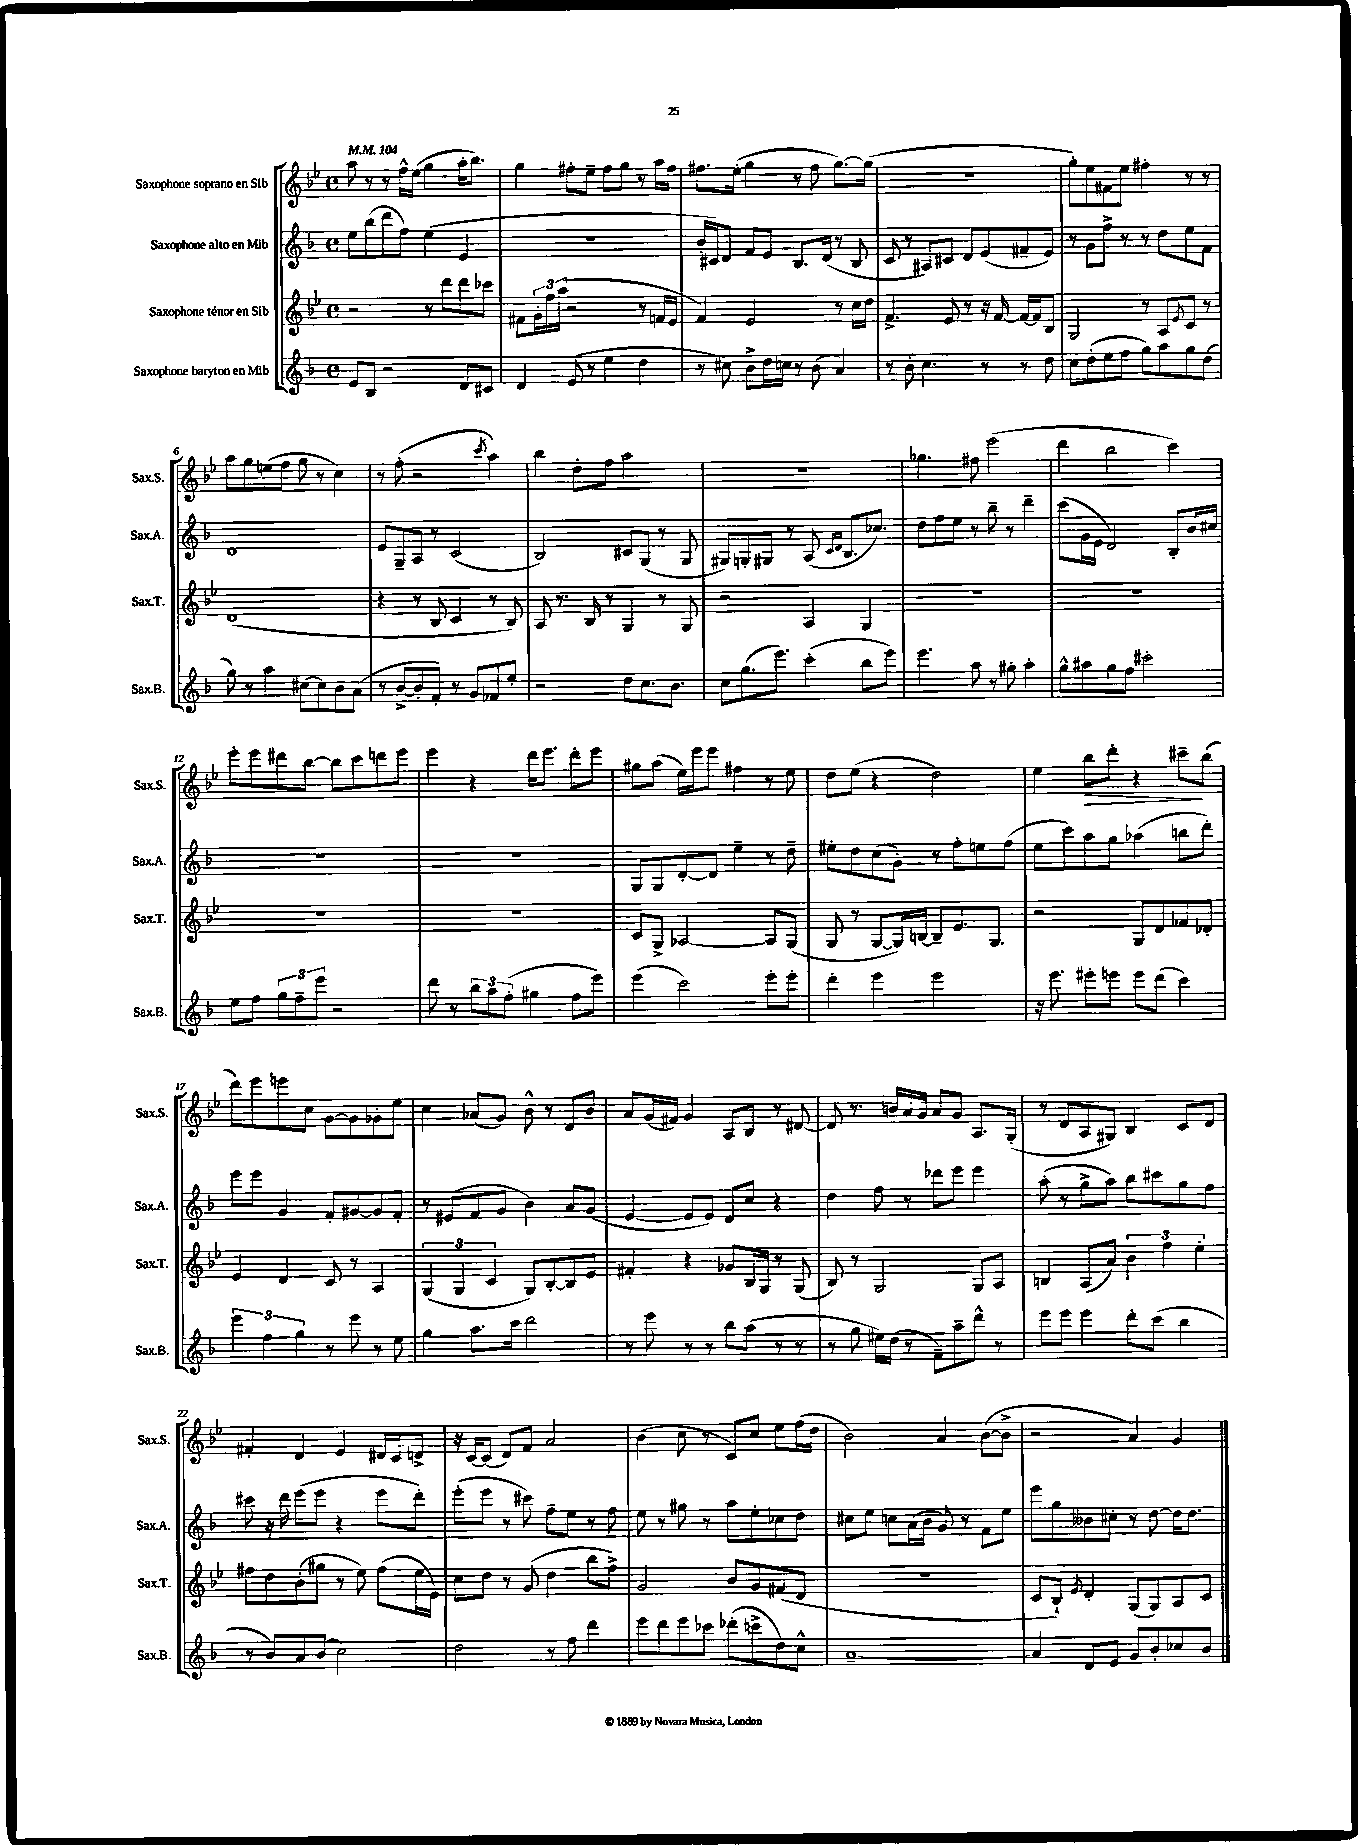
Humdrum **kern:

**kern	**kern	**kern	**kern	**dynam
*part4	*part3	*part2	*part1	*part1
*staff4	*staff3	*staff2	*staff1	*staff1
*I"Saxophone baryton en Mib	*I"Saxophone ténor en Sib	*I"Saxophone alto en Mib	*I"Saxophone soprano en Sib	*
*I'Sax.B.	*I'Sax.T.	*I'Sax.A.	*I'Sax.S.	*
*clefG2	*clefG2	*clefG2	*clefG2	*
*k[b-]	*k[b-e-]	*k[b-]	*k[b-e-]	*
*M4/4	*M4/4	*M4/4	*M4/4	*
*met(c)	*met(c)	*met(c)	*met(c)	*
*MM104	*MM104	*MM104	*MM104	*
=1	=1	=1	=1	=1
8e/L	2r	8ee\L	8aa\	.
8B-/J	.	(8bb-\	8r	.
2r	.	8ddd\	8r	.
.	.	8ff\J)	16ff^^\LL	.
.	.	.	(16ee-\JJ	.
.	8r	(4ee\	4gg\	.
.	8ddd\L	.	.	.
8d/L	8ddd\	4e/	16aa'\KL	.
.	.	.	8.bb-\J)	.
8c#X/J	8ccc-X\J	.	.	.
=2	=2	=2	=2	=2
4d/	8f#X\L	1r	4gg\	.
.	24g'\L	.	.	.
.	24ff\	.	.	.
.	(24aa\JJ	.	.	.
(8e/	2r	.	8ff#X'\L	.
8r	.	.	8ee-~\J	.
4ee\	.	.	8ff#\L	.
.	.	.	8gg\J	.
4dd\	8r	.	8r	.
.	16fn/LL	.	16aa\LL	.
.	16e-/JJ	.	16ff#\JJ	.
=3	=3	=3	=3	=3
8r	4f/)	16b-'/LL	8.ff#X\L	.
.	.	16c#X/J)	.	.
8cc#X\)	.	8d/J	.	.
.	.	.	(16ee-'\Jk	.
8b-^\L	2e-/	8f/L	4gg\	.
16dd\L	.	8e/J	.	.
16ccn\JJ	.	.	.	.
8r	.	8.B-/L	8r	.
(8b-\	.	.	8ff#\	.
.	.	(16d/Jk	.	.
4a/)	8r	8r	[8.gg\L)	.
.	16cc\LL	8B-/	.	.
.	16dd\JJ	.	(16gg\Jk]	.
=4	=4	=4	=4	=4
8r	4.f^/	8c/	1r	.
8b-'\	.	8r	.	.
4.cc\	.	8A#X/L)	.	.
.	8e-/	8c#X/J	.	.
.	8r	8d/L	.	.
8r	16r	(8e/	.	.
.	[16f/	.	.	.
8r	16f/LL_	8f#X~/	.	.
.	16f/J]	.	.	.
8dd\	8B-/J	8e/J)	.	.
=5	=5	=5	=5	=5
8cc\L	2G/	8r	8gg'\L)	.
(8dd'\	.	8g\L	8ee-\	.
8ee\	.	8ff^\J	8f#X\	.
8ff\J	.	8r	8ee-\J	.
8gg\L)	8r	8r	4ff#X'\	.
8aa\	8A/L	8dd\L	.	.
.	8qe-/	.	.	.
8gg\	8c/J	8ee\	8r	.
(8dd\J	8r	8f\J	8r	.
!!LO:LB:g=z
=6	=6	=6	=6	=6
8gg\)	(1d	1d	8aa\L	.
8r	.	.	8gg\	.
4aa\	.	.	(8een\	.
.	.	.	8ff\J	.
[8cc#X\L	.	.	8gg\	.
8cc#\]	.	.	8r	.
8b-\	.	.	4cc\)	.
(8a\J	.	.	.	.
=7	=7	=7	=7	=7
8r	4r	8e/L	8r	.
[8b-^/L	.	8G~/	(8ff'\	.
8b-'/]	8r	8A/J	2r	.
8f'/J)	8B-/	8r	.	.
8r	4c/	(2c/	.	.
8g/L	.	.	.	.
.	.	.	8qccc/	.
8f-X/	8r	.	4aa\)	.
8ee'/J	8B-/)	.	.	.
=8	=8	=8	=8	=8
2r	8A/	2B-/)	4bb-\	.
.	8.r	.	.	.
.	.	.	8dd'\L	.
.	16B-/	.	.	.
.	8r	.	8ff\J	.
8dd\L	4G/	8c#X/L	2aa\	.
8.cc\	.	(8G/J	.	.
.	8r	8r	.	.
8.b-\J	.	.	.	.
.	8G/	8G/	.	.
=9	=9	=9	=9	=9
8cc\L	2r	8G#X/L)	1r	.
(8.gg\	.	8Gn'/	.	.
.	.	8G#X/J	.	.
8.eee\J)	.	.	.	.
.	.	8r	.	.
(4ccc'\	4A/	(8A/	.	.
.	.	16qqc/LL	.	.
.	.	16qqd/JJ	.	.
.	.	8.B-/L	.	.
8bb-\L	4G/	.	.	.
.	.	8.cc-X/J)	.	.
8eee\J)	.	.	.	.
=10	=10	=10	=10	=10
4.eee\	1r	8dd\L	4.gg-X\	.
.	.	8ff\	.	.
.	.	8ee\J	.	.
8aa\	.	8r	8ff#X\	.
8r	.	8bb-~\	(2eee-\	.
8gg#X'\	.	8r	.	.
4aa'\	.	4ddd~\	.	.
=11	=11	=11	=11	=11
8gg^^\L	1r	(8ccc\L	4ddd\	.
8aa#X\	.	16g\L	.	.
.	.	16e\JJ	.	.
8gg\	.	2d/)	2bb-\	.
8ff\J	.	.	.	.
2ccc#X'\	.	.	.	.
.	.	8B-'/L	4ccc\)	.
.	.	16b-/L	.	.
.	.	16cc#X/JJ	.	.
!!LO:LB:g=z
=12	=12	=12	=12	=12
8ee\L	1r	1r	8eee-'\L	.
8ff\J	.	.	8eee-\	.
12gg\L	.	.	8ddd#X\	.
12ff~\	.	.	.	.
.	.	.	[8bb-\J	.
12eee\J	.	.	.	.
2r	.	.	8bb-\L]	.
.	.	.	8ccc\	.
.	.	.	8dddn\	.
.	.	.	8eee-\J	.
=13	=13	=13	=13	=13
8ddd\	1r	1r	4eee-\	.
8r	.	.	.	.
12bb-\L	.	.	4r	.
12aa\	.	.	.	.
(12ff'\J	.	.	.	.
4gg#X\	.	.	16ddd\KL	.
.	.	.	8.eee-\J	.
8ff\L	.	.	8ddd'\L	.
8eee\J)	.	.	8eee-\J	.
=14	=14	=14	=14	=14
(4eee\	8c/L	8G/L	8gg#X\L	.
.	8G^/J	8G/	(8aa\J	.
2ccc\)	[2A-X/	[8d'/	16ee-\LL)	.
.	.	.	16eee-\J	.
.	.	8d/J]	8eee-\J	.
.	.	4ee~\	4ff#X\	.
8eee'\L	8A-/L]	8r	8r	.
8eee'\J	(8G/J	8dd~\	8ee-\	.
=15	=15	=15	=15	=15
4ddd'\	8G/	8ee#X'\L	8dd\L	.
.	8r	8dd\	(8ee-\J	.
4eee\	[8G/L	(8cc\	4r	.
.	16G/L])	8g'\J)	.	.
.	[16Bn/JJ	.	.	.
2eee\	8B~/L]	8r	2dd\)	.
.	8.e-/	8ff'\L	.	.
.	.	8een\	.	.
.	8.G/J	.	.	.
.	.	(8ff\J	.	.
=16	=16	=16	=16	=16
16r	2r	8ee\L	4ee-\	.
8.eee\	.	.	.	.
.	.	8ccc\)	.	.
!	!	!	!	!LO:HP:b
8eee#X'\L	.	8aa\	8bb-\L	>
8eeen\J	.	8gg\J	8ddd'\J	.
8eee\L	8G/L	(4aa-X\	4r	.
(8ddd\J	8d/	.	.	.
4ccc\)	8f-X/	8bbn\L	8ccc#X~\L	.
.	8d-X'/J	8ddd'\J)	(8bb-\J	]
!!LO:LB:g=z
=17	=17	=17	=17	=17
6eee\	4e-/	8eee\L	8ddd\L)	.
.	.	8eee\J	8eee-\	.
6ff\	.	.	.	.
.	4d/	4g/	8eeen\	.
6gg\	.	.	.	.
.	.	.	8cc\J	.
8r	8c/	8f'/L	[8g\L	.
8eee\	8r	[8g#X/	8g\]	.
8r	4A/	8g#/]	8g-X'\	.
8ee\	.	8f'/J	8ee-\J	.
=18	=18	=18	=18	=18
4gg\	(6G/	8r	4cc\	.
.	.	(8e#X/L	.	.
.	6G/	.	.	.
8.aa\L	.	8f/	(8a-X/L	.
.	6c/	.	.	.
.	.	8g/J	8g/J)	.
16ccc\Jk	.	.	.	.
2ddd\	8G/L)	4b-\)	8b-^^\	.
.	[8B-'/	.	8r	.
.	8B-/]	8a/L	8d/L	.
.	8e-/J	(8g/J	8b-/J	.
=19	=19	=19	=19	=19
8r	4f#X'/	[4e/	8a/L	.
8eee\	.	.	(16g/L	.
.	.	.	16f#X/JJ)	.
8r	4r	8e/L]	4g/	.
8r	.	8e/J)	.	.
8bb-\L	8g-X/L	8d/L	8A/L	.
(8aa\J	16B-/L	8cc/J	8B-/J	.
.	16G/JJ	.	.	.
8r	8r	4r	8r	.
8r	(8G/	.	[8d#X/	.
=20	=20	=20	=20	=20
8r	8B-/)	4dd\	8d#/]	.
8gg\	8r	.	8.r	.
16ee#X\LL)	2G/	8ff\	.	.
(16dd\JJ	.	.	16bn/LL	.
8r	.	8r	16a/	.
.	.	.	16g/JJ	.
8f~\L)	.	8ddd-X\L	8a/L	.
8aa~\	.	8eee\J	8g/J	.
8ddd^^\J	8G/L	4eee\	8.A/L	.
8r	8A/J	.	.	.
.	.	.	(16G'/Jk	.
=21	=21	=21	=21	=21
8eee\L	4Bn/	(8aa'\	8r	.
8eee\J	.	8r	8d/L	.
4eee\	(8A/L	8gg^\L	8A/	.
.	8a/J)	8aa\J)	8G#X/J)	.
8ddd'\L	6b-\	8bb-\L	4B-/	.
(8ccc\J	.	8ccc#X\	.	.
.	6ff\	.	.	.
4bb-\	.	8gg\	8c/L	.
.	6ee-'\	.	.	.
.	.	8ff\J	8d/J	.
!!LO:LB:g=z
=22	=22	=22	=22	=22
8r	8ff#X\L	8ccc#X\	4f#X'/	.
8b-/L)	8dd\	16r	.	.
.	.	16ddd\	.	.
8a/	(8b-'\	(8eee\L	4d/	.
(8b-/J	8gg#X\J	8eee\J	.	.
2cc\)	8r	4r	4e-/	.
.	8ee-\)	.	.	.
.	(8ff#\L	8eee\L	16d#X/LL	.
.	.	.	16c/J	.
.	16ee-\L	8ddd'\J)	8dn^/J	.
.	16e-\JJ)	.	.	.
=23	=23	=23	=23	=23
2dd\	8cc\L	(8eee'\L	16r	.
.	.	.	[16c/KL	.
.	8dd\J	8eee\J	(8c/J]	.
.	8r	8r	8d/L)	.
.	(8g/	8ccc#X\)	8f/J	.
8r	4dd\	8ff~\L	2a/	.
8ff\	.	8ee\J	.	.
4ddd\	8bb-\L	8r	.	.
.	8ff^\J)	8ff\	.	.
=24	=24	=24	=24	=24
8eee\L	2g/	8ee\	(4b-\	.
8ddd\	.	8r	.	.
8eee\	.	8gg#X\	8cc\	.
8ccc-X\J	.	8r	8r	.
(8ddd-X'\L	8b-/L	8aa\L	8c/L)	.
8cccn^\	8g/	8ee'\	8cc/J	.
8dd\)	(8f#X/	8cc-X\	8ee-\L	.
8cc^^\J	8d/J	8dd\J	(16ff\L	.
.	.	.	16dd\JJ	.
=25	=25	=25	=25	=25
[1a~	1r	8cc#X\L	2b-\)	.
.	.	8ee\J	.	.
.	.	8ccn\L	.	.
.	.	(16a\L	.	.
.	.	16b-\JJ	.	.
.	.	8g/)	4a/	.
.	.	8r	.	.
.	.	8f\L	([8b-\L	.
.	.	8ee\J	8b-^\J]	.
=26	=26	=26	=26	=26
4a/]	8c/L	8eee\L	2r	.
.	8B-`/J)	8gg\	.	.
.	8qe-/	.	.	.
8d/L	4d'/	8b--X\	.	.
8e/J	.	8cc#X'\J	.	.
8g/L	(8G/L	8r	4a/)	.
8b-'/	8G/)	[8dd\	.	.
8cc-X/	8A/	16dd\KL]	4g/	.
.	.	8.dd\J	.	.
8b-/J	8c/J	.	.	.
==	==	==	==	==
*-	*-	*-	*-	*-
